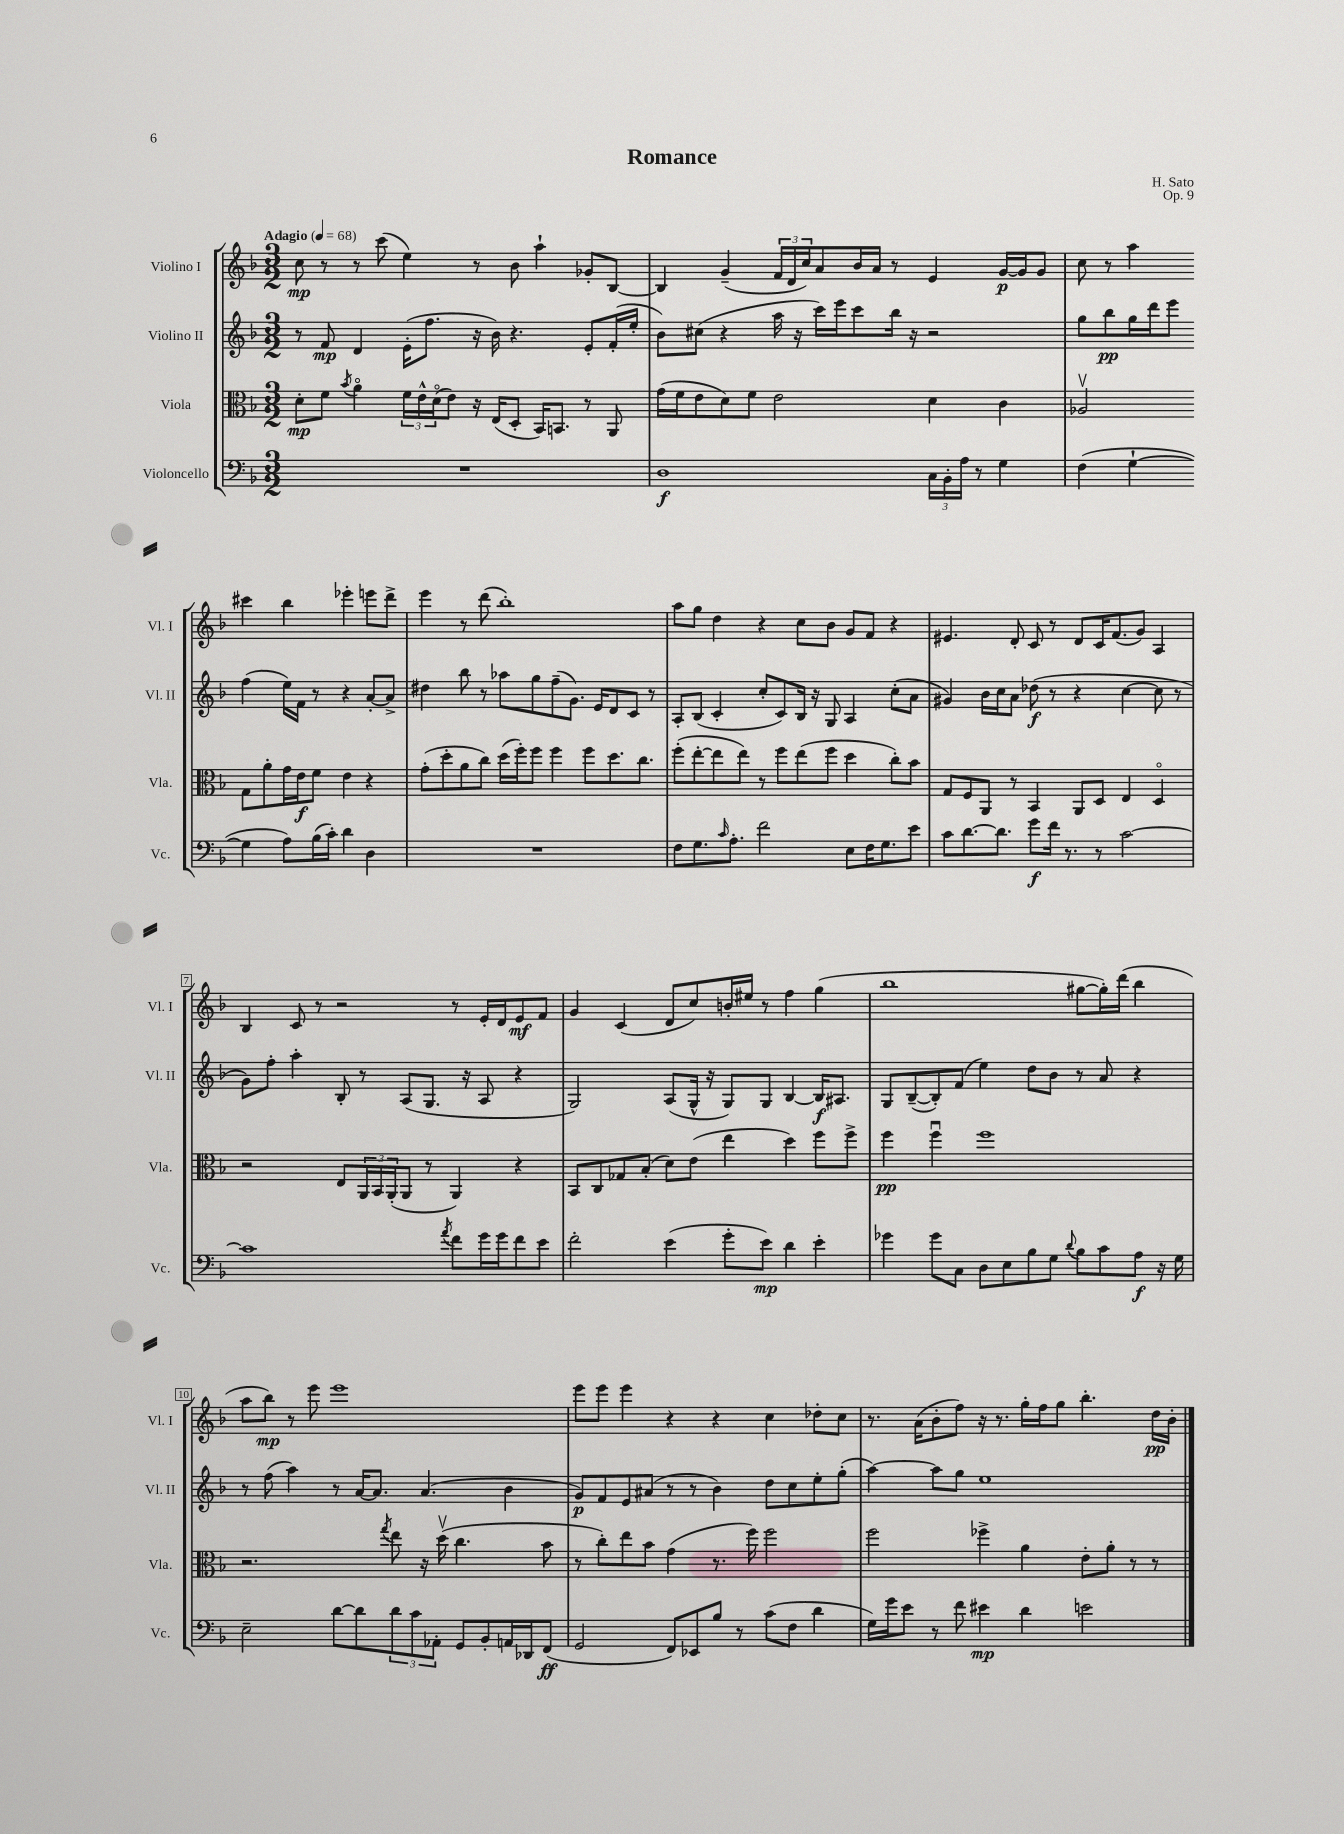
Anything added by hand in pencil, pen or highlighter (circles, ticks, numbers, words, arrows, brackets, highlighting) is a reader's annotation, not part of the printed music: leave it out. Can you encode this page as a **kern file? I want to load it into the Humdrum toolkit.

**kern	**dynam	**kern	**dynam	**kern	**dynam	**kern	**dynam
*part4	*part4	*part3	*part3	*part2	*part2	*part1	*part1
*staff4	*staff4	*staff3	*staff3	*staff2	*staff2	*staff1	*staff1
*I"Violoncello	*	*I"Viola	*	*I"Violino II	*	*I"Violino I	*
*I'Vc.	*	*I'Vla.	*	*I'Vl. II	*	*I'Vl. I	*
*clefF4	*	*clefC3	*	*clefG2	*	*clefG2	*
*k[b-]	*	*k[b-]	*	*k[b-]	*	*k[b-]	*
*M3/2	*	*M3/2	*	*M3/2	*	*M3/2	*
*MM68	*	*MM68	*	*MM68	*	*MM68	*
=1	=1	=1	=1	=1	=1	=1	=1
!	!	!	!	!	!	!LO:TX:a:B:t=Adagio	!
1.r	.	8d'\L	mp	8r	.	8cc\	mp
.	.	8f\J	.	8f/	mp	8r	.
.	.	8qb-/	.	.	.	.	.
.	.	4a\	.	4d/	.	8r	.
.	.	.	.	.	.	(8ccc\	.
.	.	24f\LL	.	(16e'\KL	.	4ee\)	.
.	.	24e^^\	.	.	.	.	.
.	.	.	.	8.ff\J	.	.	.
.	.	(24d\J	.	.	.	.	.
.	.	8e\J)	.	.	.	.	.
.	.	16r	.	16r	.	8r	.
.	.	(16E/KL	.	16b-\)	.	.	.
.	.	8D'/J	.	4.r	.	8b-\	.
.	.	16BB-/KL)	.	.	.	4aa`\	.
.	.	8.BBn/J	.	.	.	.	.
.	.	8r	.	8e'/L	.	8g-X'/L	.
.	.	8AA/	.	(16f'/L	.	[8B-/J	.
.	.	.	.	16ee'/JJ	.	.	.
=2	=2	=2	=2	=2	=2	=2	=2
1D	f	(16g\LL	.	8b-\L)	.	4B-/]	.
.	.	16f\J	.	.	.	.	.
.	.	8e\	.	(8cc#X\J	.	.	.
.	.	8d\)	.	4r	.	(4g~/	.
.	.	8f\J	.	.	.	.	.
.	.	2e\	.	16aa\	.	24f/LL	.
.	.	.	.	.	.	24d/	.
.	.	.	.	16r	.	.	.
.	.	.	.	.	.	24cc/J)	.
.	.	.	.	16ccc\LL)	.	8a/	.
.	.	.	.	16eee\J	.	.	.
.	.	.	.	8ccc\	.	16b-/L	.
.	.	.	.	.	.	16a/JJ	.
.	.	.	.	16bb-\Jk	.	8r	.
.	.	.	.	16r	.	.	.
24C\LL	.	4d\	.	2r	.	4e/	.
24BB-'\	.	.	.	.	.	.	.
24A\JJ	.	.	.	.	.	.	.
8r	.	.	.	.	.	.	.
4G\	.	4c\	.	.	.	[16g/LL	p
.	.	.	.	.	.	16g/J]	.
.	.	.	.	.	.	8g/J	.
=3	=3	=3	=3	=3	=3	=3	=3
(4F\	.	2A-Xv/	.	8gg\L	.	8cc\	.
.	.	.	.	8bb-\	pp	8r	.
[4G`\	.	.	.	16gg\L	.	4aa\	.
.	.	.	.	16ddd\J	.	.	.
.	.	.	.	8eee\J	.	.	.
4G\]	.	8G\L	.	(4ff\	.	4ccc#X\	.
.	.	8a'\	.	.	.	.	.
8A\L)	.	16g\L	.	16ee\LL)	.	4bb-\	.
.	.	16e\J	f	16f\JJ	.	.	.
(16B-\L	.	8f\J	.	8r	.	.	.
16c'\JJ)	.	.	.	.	.	.	.
4d\	.	4e\	.	4r	.	4eee-X'\	.
4D\	.	4r	.	[8a'/L	.	8eeen\L	.
.	.	.	.	8a^/J]	.	8ddd^\J	.
!!LO:LB:g=z
=4	=4	=4	=4	=4	=4	=4	=4
1.r	.	(8g'\L	.	4dd#X\	.	4eee\	.
.	.	8dd'\	.	.	.	.	.
.	.	8a\	.	8bb-\	.	8r	.
.	.	8cc\J)	.	8r	.	(8ddd\	.
.	.	(16dd\LL	.	8aa-X\L	.	1bb-')	.
.	.	16ff'\J)	.	.	.	.	.
.	.	8ff\J	.	8gg\	.	.	.
.	.	4ff\	.	(8ff~\	.	.	.
.	.	.	.	8.g\J)	.	.	.
.	.	8ff\L	.	.	.	.	.
.	.	.	.	16e/KL	.	.	.
.	.	8.dd\	.	8d/	.	.	.
.	.	.	.	8c/J	.	.	.
.	.	8.cc\J	.	.	.	.	.
.	.	.	.	8r	.	.	.
=5	=5	=5	=5	=5	=5	=5	=5
8F\L	.	(8ff'\L	.	8A'/L	.	8aa\L	.
8.G\	.	[8ee'\	.	(8B-/J	.	8gg\J	.
.	.	8ee\]	.	4c'/	.	4dd\	.
16qqc/	.	.	.	.	.	.	.
8.A'\J	.	.	.	.	.	.	.
.	.	8ee\J)	.	.	.	.	.
2f\	.	8r	.	8cc'/L	.	4r	.
.	.	8ff\L	.	8c/)	.	.	.
.	.	(8ee\	.	16B-/Jk	.	8cc\L	.
.	.	.	.	16r	.	.	.
.	.	8ff\J	.	8G/	.	8b-\J	.
8E\L	.	4dd\	.	4A/	.	8g/L	.
16F\K	.	.	.	.	.	8f/J	.
8.G\	.	.	.	.	.	.	.
.	.	8cc'\L)	.	(8cc'\L	.	4r	.
8e\J	.	8b-\J	.	8a\J	.	.	.
=6	=6	=6	=6	=6	=6	=6	=6
8c\L	.	8G/L	.	4g#X/)	.	4.e#X/	.
[8.d\	.	8F/	.	.	.	.	.
.	.	8AA/J	.	16b-\LL	.	.	.
8.d\J]	.	.	.	16cc\J	.	.	.
.	.	8r	.	8a\J	.	8d'/	.
8g\L	f	4BB-/	.	(8dd-X\	f	8c/	.
16f\Jk	.	.	.	8r	.	8r	.
8.r	.	.	.	.	.	.	.
.	.	8AA/L	.	4r	.	8d/L	.
8r	.	8D/J	.	.	.	16c/K	.
.	.	.	.	.	.	(8.f/	.
[2c\	.	4E/	.	[4cc\	.	.	.
.	.	.	.	.	.	8g/J)	.
.	.	4D/	.	8cc\]	.	4A/	.
.	.	.	.	8r	.	.	.
!!LO:LB:g=z
=7	=7	=7	=7	=7	=7	=7	=7
1c]	.	2r	.	8g\L)	.	4B-/	.
.	.	.	.	8ff'\J	.	.	.
.	.	.	.	4aa'\	.	8c/	.
.	.	.	.	.	.	8r	.
.	.	8E/L	.	8B-'/	.	2r	.
.	.	24AA/L	.	8r	.	.	.
.	.	24BB-/	.	.	.	.	.
.	.	(24AA'/J	.	.	.	.	.
.	.	8AA/J	.	(8A/L	.	.	.
.	.	8r	.	8.G/J	.	.	.
8qa/	.	.	.	.	.	.	.
8f\L	.	4AA/)	.	.	.	8r	.
.	.	.	.	16r	.	.	.
16g\L	.	.	.	8A/	.	16e'/LL	.
16g\J	.	.	.	.	.	16d/J	.
8f\	.	4r	.	4r	.	8e/	mf
8e\J	.	.	.	.	.	8f/J	.
=8	=8	=8	=8	=8	=8	=8	=8
2f'\	.	8BB-/L	.	2G/)	.	4g/	.
.	.	8C/	.	.	.	.	.
.	.	8G-X/	.	.	.	(4c/	.
.	.	(8B-'/J	.	.	.	.	.
(4e\	.	8d\L)	.	(8A/L	.	8d/L	.
.	.	(8e\J	.	16G^^/Jk	.	8cc/)	.
.	.	.	.	16r	.	.	.
8g'\L	.	4ee\	.	8G/L)	.	16bn'/L	.
.	.	.	.	.	.	16ee#X/JJ	.
8e\J)	mp	.	.	8G/J	.	8r	.
4d\	.	4dd\)	.	[4B-/	.	4ff\	.
4e'\	.	8ff\L	.	16B-/KL]	f	(4gg\	.
.	.	.	.	8.A#X/J	.	.	.
.	.	8ff^\J	.	.	.	.	.
=9	=9	=9	=9	=9	=9	=9	=9
4g-X\	.	4ff\	pp	8G/L	.	1bb-	.
.	.	.	.	([8B-~/	.	.	.
8g-\L	.	4ffu\	.	8B-'/])	.	.	.
8C\J	.	.	.	(8f/J	.	.	.
8D\L	.	1ff	.	4ee\)	.	.	.
8E\	.	.	.	.	.	.	.
8B-\	.	.	.	8dd\L	.	.	.
8G\J	.	.	.	8b-\J	.	.	.
8qqd/	.	.	.	.	.	.	.
8B-\L	.	.	.	8r	.	[8gg#X\L	.
8c\	.	.	.	8a/	.	16gg#'\L])	.
.	.	.	.	.	.	(16ddd\JJ	.
8A\J	f	.	.	4r	.	4bb-\	.
16r	.	.	.	.	.	.	.
16G\	.	.	.	.	.	.	.
!!LO:LB:g=z
=10	=10	=10	=10	=10	=10	=10	=10
2E~\	.	2.r	.	8r	.	8aa\L	.
.	.	.	.	(8ff\	.	8bb-\J)	mp
.	.	.	.	4aa\)	.	8r	.
.	.	.	.	.	.	8eee\	.
[8d\L	.	.	.	8r	.	1eee	.
8d\]	.	.	.	[16a/KL	.	.	.
.	.	.	.	8.a/J]	.	.	.
.	.	8qgg/	.	.	.	.	.
12d\	.	8ee\	.	.	.	.	.
12c\	.	.	.	.	.	.	.
.	.	16r	.	(4.a/	.	.	.
12AA-X'\J	.	.	.	.	.	.	.
.	.	(16ddv\	.	.	.	.	.
8GG/L	.	4.cc\	.	.	.	.	.
8BB-'/	.	.	.	.	.	.	.
16AAn/L	.	.	.	4b-\	.	.	.
16DD-X/J	.	.	.	.	.	.	.
(8FF/J	ff	8b-\	.	.	.	.	.
=11	=11	=11	=11	=11	=11	=11	=11
2GG/	.	8r	.	8g/L)	p	8eee\L	.
.	.	8cc'\L)	.	8f/	.	8eee\J	.
.	.	8ee\	.	8e/	.	4eee\	.
.	.	8b-\J	.	(8a#X/J	.	.	.
8FF/L)	.	(4g\	.	8r	.	4r	.
8EE-X/	.	.	.	8r	.	.	.
8B-/J	.	8.r	.	4b-\)	.	4r	.
8r	.	.	.	.	.	.	.
.	.	16ff\)	.	.	.	.	.
(8c\L	.	2ff\	.	8dd\L	.	4cc\	.
8F\J	.	.	.	8cc\	.	.	.
4d\	.	.	.	8ee'\	.	8dd-X'\L	.
.	.	.	.	(8gg'\J	.	8cc\J	.
=12	=12	=12	=12	=12	=12	=12	=12
16G\LL)	.	2ff\	.	[4aa\)	.	8.r	.
16g\J	.	.	.	.	.	.	.
8e\J	.	.	.	.	.	.	.
.	.	.	.	.	.	(16a\KL	.
8r	.	.	.	8aa\L]	.	8b-'\	.
8f\	.	.	.	8gg\J	.	8ff\J)	.
4e#X\	mp	4ff-X^\	.	1ee	.	16r	.
.	.	.	.	.	.	8.r	.
4d\	.	4a\	.	.	.	16gg'\LL	.
.	.	.	.	.	.	16ff\J	.
.	.	.	.	.	.	8gg\J	.
2en\	.	8e'\L	.	.	.	4.bb-'\	.
.	.	8a'\J	.	.	.	.	.
.	.	8r	.	.	.	.	.
.	.	8r	.	.	.	16dd\LL	pp
.	.	.	.	.	.	16b-'\JJ	.
==	==	==	==	==	==	==	==
*-	*-	*-	*-	*-	*-	*-	*-
